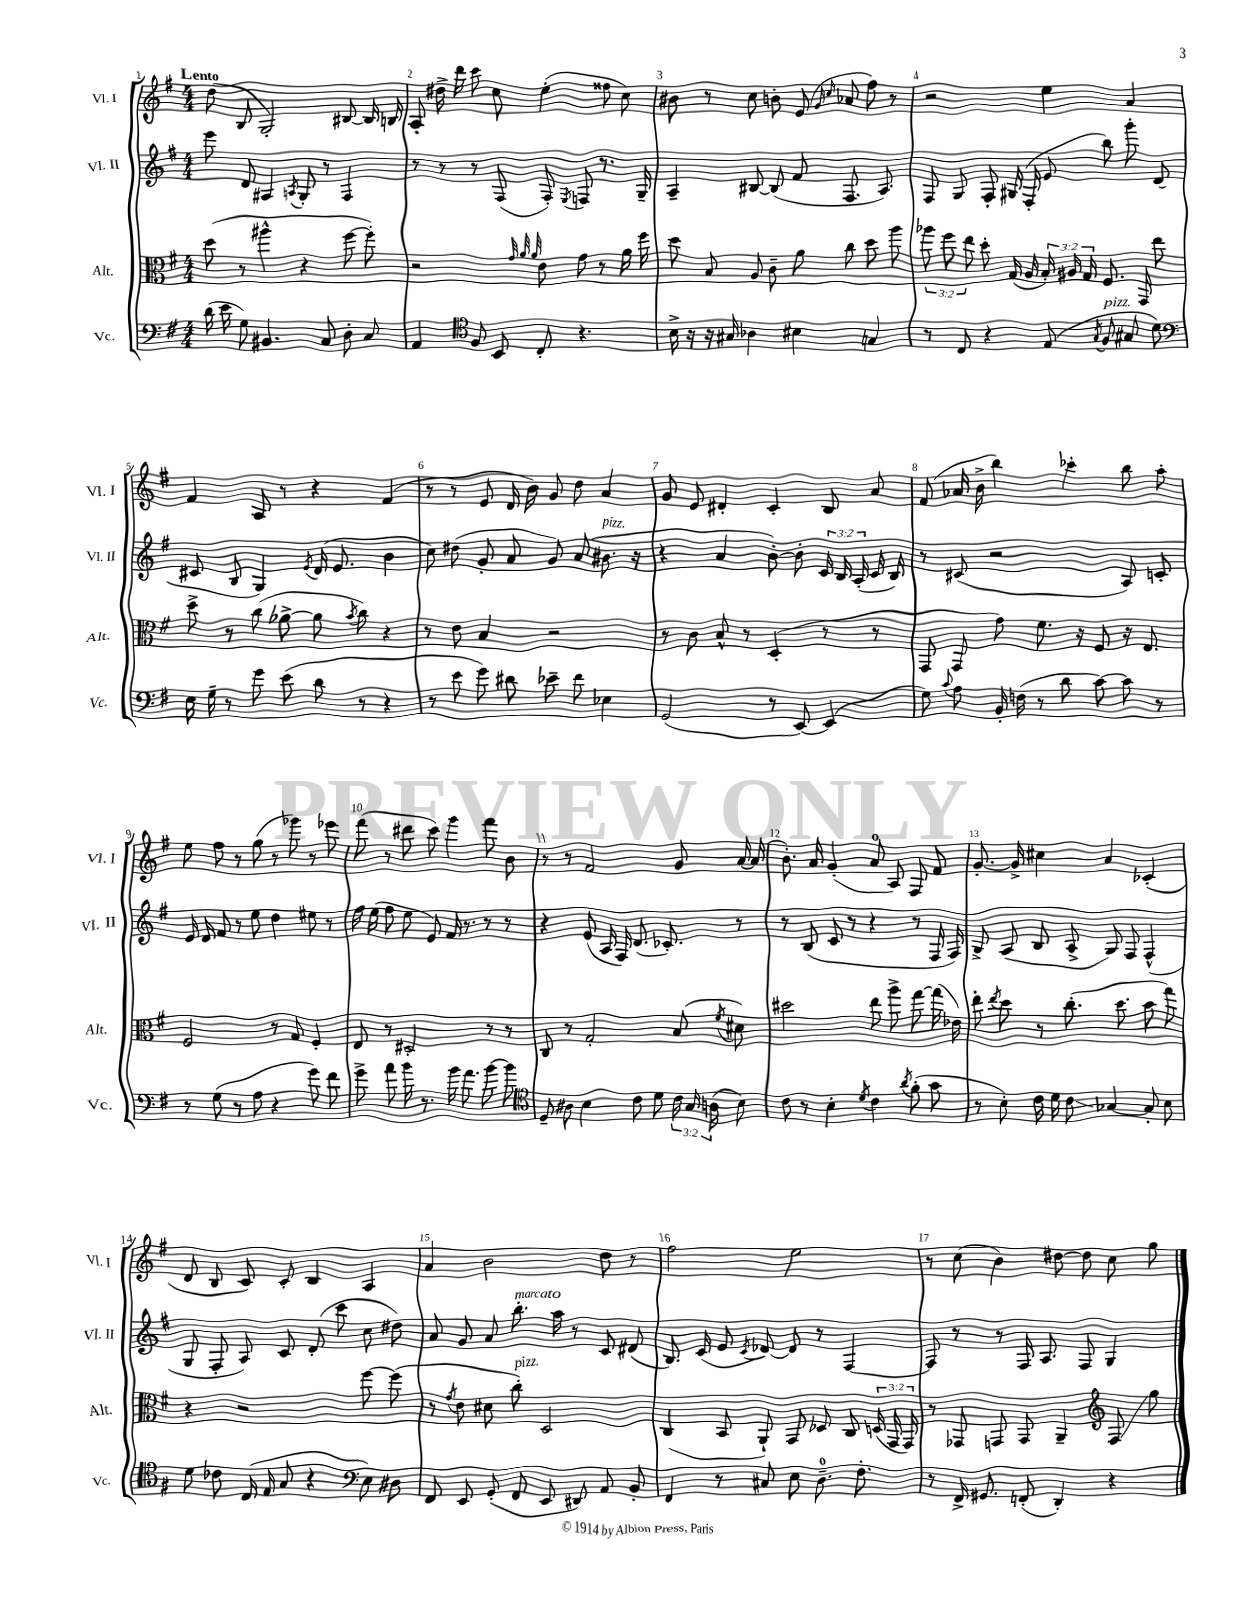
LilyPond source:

<<
\new StaffGroup <<
\new Staff = "s0" \with { instrumentName = "Vl. I" shortInstrumentName = "Vl. I" } {
    \clef treble \key g \major \numericTimeSignature \time 4/4 \tempo "Lento"
    \autoBeamOff d''8( b8 g2-.) bis8~ bis16 b16 |
    a8-. dis''16-> d'''16 c'''8 c''8 e''4-.( fisis''8 c''8) |
    bis'8 r8 c''8 b'8-. e'8( \grace { g'16 c''16 } aes'8 fis''8) r8 |
    r2 e''4 a'4 |
    fis'4 a8 r8 r4 fis'4( |
    r8 r8 e'8 d'16 b'16) g'8 d''8 a'4 |
    g'8 e'8 dis'4-. c'4-. b8 a'8 |
    fis'8( aes'16 b'16-> b''4) ces'''4-. b''8 a''8-. |
    e''8 fis''8 r8 g''8( r8 ges'''8) r8 ees'''8 |
    fis'''8( r8 dis'''8 c'''8) g'''4 fis'''8 b'8 |
    r8 r8 fis'2 g'8 a'16~ a'16( |
    b'8.-.) a'16 g'4-.( a'8-0 a8) fis8 fis'8 |
    g'8.~-. g'16-> cis''4 a'4 ces'4-.( |
    d'8 b8 c'8) c'8-. b4 a4 |
    a'4 b'2 d''8 r8 |
    fis''2 e''2 |
    r8 c''8( b'4) dis''8~ dis''8 c''8 g''8 \bar "|." |
}
\new Staff = "s1" \with { instrumentName = "Vl. II" shortInstrumentName = "Vl. II" } {
    \clef treble \key g \major \numericTimeSignature \time 4/4 \override Staff.TupletNumber.text = #tuplet-number::calc-fraction-text
    \autoBeamOff e'''8 d'8 ais4 \acciaccatura { a8 } g8-. r8 fis4 |
    r8 r8 r8 fis8( fis8-.) \acciaccatura { e8 } f8 r8. g16-- |
    a4-- bis8~ bis8( fis'8 fis8. a8.) |
    fis8 g8 fis8-. gis16( fis16-. e'8 b''8) g'''8-. d'8( |
    cis'8 b8 g4) \acciaccatura { e'8 } d'16( e'8. b'4 |
    c''8) dis''8( g'8-. a'8 g'8) a'8( bis'8.^\markup { \italic "pizz." } r16 |
    r4 a'4 b'8~-.) b'8-. \tuplet 3/2 { c'16 b16 a16-.( } c'16 b16) |
    r8 cis'8( r2 a8) c'8-. |
    e'16 d'16 fis'8 r8 e''8 d''4 eis''8 r8 |
    fis''16 e''16( fis''8 e''8 e'8) fis'16 r8. r8 r8 |
    r4 e'8( a16 fis16) d'8.( ces'8.-.) r8 |
    r8 b8( c'8 r8 r4 r8 fis16 fis16) |
    g8-> a8( b8 a8-> g8) fis8 fis4-^( |
    g8 fis8-. a8) c'8 d'8-.( c'''8 c''8 dis''8) |
    a'8 g'8 a'8 b''8.-.^\markup { \italic "marcato" } a''16 r8 c'8 dis'8( |
    b8.) c'16( e'8 \acciaccatura { c'8 } des'8~) des'8 r8 fis4~ |
    fis8 r8 r8 fis16 a8. fis8 g4 \bar "|." |
}
\new Staff = "s2" \with { instrumentName = "Alt." shortInstrumentName = "Alt." } {
    \clef alto \key g \major \numericTimeSignature \time 4/4 \override Staff.TupletNumber.text = #tuplet-number::calc-fraction-text
    \autoBeamOff d''8( r8 ais''4-^ r4 fis''8~ fis''8-.) |
    r2 \grace { g'32 a'32 a'32 } e'8 g'8 r8 a'16 fis''16 |
    d''8 b8 a8 c'8-- a'8 c''8 d''8 a''8 |
    \tuplet 3/2 { aes''8 fis''8 e''8 } d''8-. g16( a16 \tuplet 3/2 { b16-.) ais16 g16 } fis8. g,16 e''8 |
    d''8-> r8 c''8( aes'8~-> aes'8 \acciaccatura { b'8 } c''8) r4 |
    r8 e'8 b4 r2 |
    r8 c'8 b8-^ r8 d4-.( r8 r8 |
    g,8 g,8 g'8) fis'8. r16 fis8 r16 e8. |
    fis2 r8 g8 fis4-. |
    e8 r8 dis2-. r8 r8 |
    c8 r8 g2-. b8( \acciaccatura { fis'8 } dis'8) |
    dis''2 e''8 a''8-> g''8~ g''16( ees'16) |
    e''8-. \acciaccatura { e''8 } d''8 r8 c''8.-.( d''8. b'8 g''8) |
    r4 r2 fis''8~ fis''8( |
    r8 \acciaccatura { g'8 } e'8 dis'8 c''8-.^\markup { \italic "pizz." }) d2 |
    c4( b,8 a,8-!) g,8 des8 c8 \tuplet 3/2 { d16( g,16 g,16) } |
    r8 ges,8 g,8 g,8 a,4-- \clef treble fis8\glissando g''8 \bar "|." |
}
\new Staff = "s3" \with { instrumentName = "Vc." shortInstrumentName = "Vc." } {
    \clef bass \key g \major \numericTimeSignature \time 4/4 \override Staff.TupletNumber.text = #tuplet-number::calc-fraction-text
    \autoBeamOff d'16( e'16 g8) bis,4. c8 d8-. c8 |
    a,4 \clef tenor fis8 b,8 c8-. r4. |
    b16-> r16 r16 gis16 aes4 bis4 g4 |
    r8 c8 r4 e8( \acciaccatura { g8 } fis8^\markup { \italic "pizz." } gis8 d'8) |
    \clef bass e16 g16-- r8 g'8 e'8( d'8 r8 r4 |
    r8 e'8 g'8) dis'8 ees'8-- fis'8 ees4 |
    g,2( r8 e,8~) e,4( |
    g8) \appoggiatura { c'8 } a8 b,16-. f16( r8 d'8 c'8~) c'8 r8 |
    r8 g8( r8 a8 r4 g'8) fis'8 |
    g'8-> a'8 b'16 r8. b'16 a'8. b'8~ b'8 |
    \clef tenor d8-- ais8 b4 c'8 d'8 \tuplet 3/2 { c'16 g16 a16( } b8) |
    c'8 r8 b4-. \acciaccatura { d'8 } c'4 \acciaccatura { a'8 } fis'8-.( g'8 |
    r8 b8-.) c'16 d'16 c'8\glissando ges4~ ges8-. b8 |
    d'8 ces'8 c16( e16 g8 r4 \clef bass e8) dis8 |
    fis,8 e,8 g,8-.( fis,8 e,8 dis,8) a,8 b,8-. |
    fis,4 r8 cis8 e8 d8.-0-- fis8.-. |
    r8 fis,16-> gis,8. f,8-.( d,4-.) r4 \bar "|." |
}
>>
>>
\layout { \context { \Score \override BarNumber.break-visibility = ##(#f #t #t) barNumberVisibility = #all-bar-numbers-visible } }
